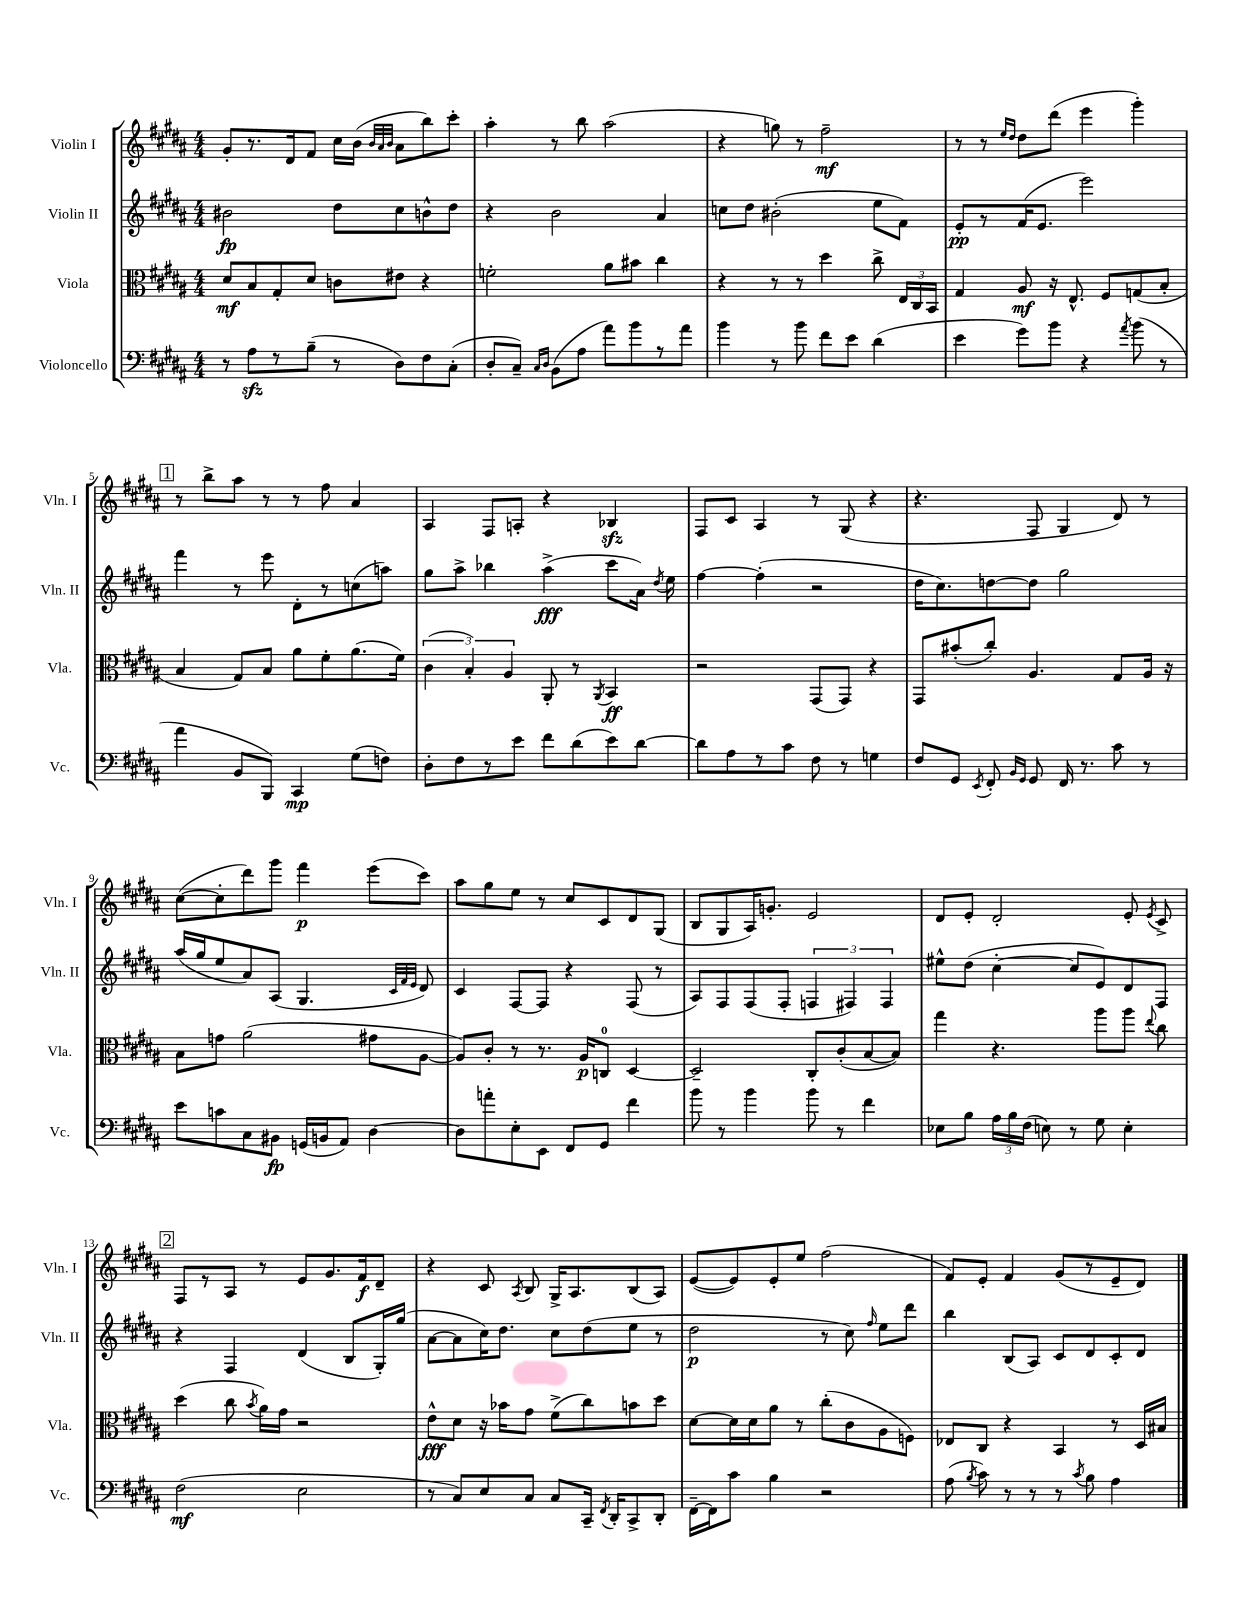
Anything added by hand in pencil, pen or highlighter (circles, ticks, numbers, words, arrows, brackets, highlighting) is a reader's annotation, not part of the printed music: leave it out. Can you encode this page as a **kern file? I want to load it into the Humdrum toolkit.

**kern	**kern	**kern	**kern
*staff4	*staff3	*staff2	*staff1
*clefF4	*clefC3	*clefG2	*clefG2
*k[f#c#g#d#a#]	*k[f#c#g#d#a#]	*k[f#c#g#d#a#]	*k[f#c#g#d#a#]
*M4/4	*M4/4	*M4/4	*M4/4
8r	8d#	2b#	8g#'
8A#	8B	.	8.r
8r	8G#'	.	.
.	.	.	16d#
(8B~	8d#	.	8f#
8r	8c	8dd#	16cc#
.	.	.	(16b
.	.	.	32qqb
.	.	.	32qqa#
.	.	.	32qqb
8D#)	8e#	8cc#	8a#
8F#	4r	8b^^	8bb)
(8C#'	.	8dd#	8ccc#'
=	=	=	=
8D#'	2f'	4r	4aa#'
8C#~)	.	.	.
16qqC#	.	.	.
16qqD#	.	.	.
(8BB	.	2b	8r
8A#	.	.	8bb
8a#)	8a#	.	(2aa#
8b	8b#	.	.
8r	4cc#	4a#	.
8a#	.	.	.
=	=	=	=
4b	4r	8cc	4r
.	.	8dd#	.
8r	8r	(2b#'	8gg)
8b	8r	.	8r
8f#	4dd#	.	2ff#~
8e	.	.	.
(4d#	8cc#^	8ee	.
.	24E	8f#)	.
.	24C#	.	.
.	24BB	.	.
=	=	=	=
4e	4G#	8e'	8r
.	.	8r	8r
.	.	.	16qqee
.	.	.	16qqdd#
8g#)	8A#	(16f#	8dd#
.	.	8.e	.
8b	16r	.	(8ddd#
.	8.E^^	.	.
4r	.	2eee)	4eee
.	8F#	.	.
8qa#	.	.	.
(8b	(8G	.	4ggg#')
8r	8B'	.	.
=	=	=	=
4a#	4B	4fff#	8r
.	.	.	8bb^
8BB	8G#)	8r	8aa#
8BBB)	8B	8eee	8r
4CC#	8a#	8d#'	8r
.	8f#'	8r	8ff#
(8G#	(8.a#	(8cc	4a#
8F)	.	8aa)	.
.	16f#)	.	.
=	=	=	=
8D#'	(6c#	8gg#	4A#
8F#	.	8aa#^	.
.	6B')	.	.
8r	.	4bb-	8F#
.	6A#	.	.
8e	.	.	8A'
8f#	8AA#'	(4aa#^	4r
(8d#	8r	.	.
.	8qAA#	.	.
8e)	4BB	8ccc#	4B-
[8d#	.	16a#)	.
.	.	8qdd#	.
.	.	16ee	.
=	=	=	=
8d#]	2r	[4ff#	8F#
8A#	.	.	8c#
8r	.	(4ff#']	4A#
8c#	.	.	.
8F#	(8GG#	2r	8r
8r	8GG#)	.	(8G#
4G	4r	.	4r
=	=	=	=
8F#	8GG#	16dd#	4.r
.	.	8.cc#)	.
8GG#	(8b#'	.	.
8qEE	.	.	.
8FF#'	8cc#')	[8dd	.
16qqBB	.	.	.
16qqGG#	.	.	.
8GG#	4.A#	8dd]	8F#
16FF#	.	2gg#	4G#
8.r	.	.	.
8c#	8G#	.	8d#)
8r	16A#	.	8r
.	16r	.	.
=	=	=	=
8e	8B	(16aa#	([8cc#
.	.	16gg#	.
8c	8g	8ee	8cc#']
8C#	(2a#	8a#)	8ddd#)
8BB#	.	(8A#	8ggg#
(16GG	.	4.G#	4fff#
16BB	.	.	.
8AA#)	.	.	.
[4D#	8g#	.	(8eee
.	.	32qqc#	.
.	.	32qqf#	.
.	.	32qqe	.
.	[8A#	8d#)	8ccc#)
=	=	=	=
8D#]	8A#])	4c#	8aa#
8a'	8c#'	.	8gg#
8E'	8r	[8F#	8ee
8EE	8.r	8F#]	8r
8FF#	.	4r	8cc#
.	16A#	.	.
8GG#	8C	.	8c#
4f#	[4D#	(8F#	8d#
.	.	8r	(8G#
=	=	=	=
8b	2D#~]	8A#)	8B
8r	.	8F#	8G#
4b	.	(8F#	16A#)
.	.	.	8.g'
.	.	8F#'	.
8b	8C#'	6F	2e
8r	(8c#'	.	.
.	.	6F#)	.
4f#	[8B	.	.
.	.	6F#	.
.	8B])	.	.
=	=	=	=
8E-	4gg#	8ee#^^	8d#
8B	.	(8dd#	8e'
24A#	4.r	[4cc#'	2d#'
24B	.	.	.
(24F#	.	.	.
8E)	.	.	.
8r	.	8cc#]	.
8G#	8aa#	8e)	.
4E'	8aa#	8d#	8e'
.	8qqee	.	8qe
.	8cc#	8F#	8c#^
=	=	=	=
(2F#	(4dd#	4r	8F#
.	.	.	8r
.	8cc#	4F#	8A#
.	8qb	.	.
.	16a#)	.	8r
.	16g#	.	.
2E	2r	(4d#	8e
.	.	.	8.g#
.	.	8B	.
.	.	.	16f#
.	.	16G#')	8d#~
.	.	(16gg#	.
=	=	=	=
8r	8e^^	[8a#	4r
8C#)	8d#	8a#]	.
8E	16r	16cc#)	8c#
.	16b-	8.dd#	.
.	.	.	8qA#
8C#	8g#	.	8B
8C#	(8f#^	8cc#	16G#^
.	.	.	8.A#
16CC#~	8cc#)	(8dd#	.
8qFF#	.	.	.
16DD#'	.	.	.
8CC#^	8b	8ee	(8B
8DD#'	8dd#	8r	8A#)
=	=	=	=
[16FF#~	[8d#	2dd#	([8e
16FF#]	.	.	.
8c#	16d#]	.	8e])
.	16d#	.	.
4B	8a#	.	8e'
.	8r	.	8ee
2r	(8cc#'	8r	(2ff#
.	8c#	8cc#)	.
.	.	16qqff#	.
.	8A#	8ee	.
.	8F)	8ddd#	.
=	=	=	=
(8A#	8E-	4bb	8f#)
8qB	.	.	.
8c#)	8C#	.	8e'
8r	4r	(8B	4f#
8r	.	8A#)	.
8r	4BB	8c#	(8g#
8qc#	.	.	.
8B	.	8d#	8r
4A#	8r	8c#'	8e~
.	16D#	8d#	8d#)
.	16B#	.	.
==	==	==	==
*-	*-	*-	*-
